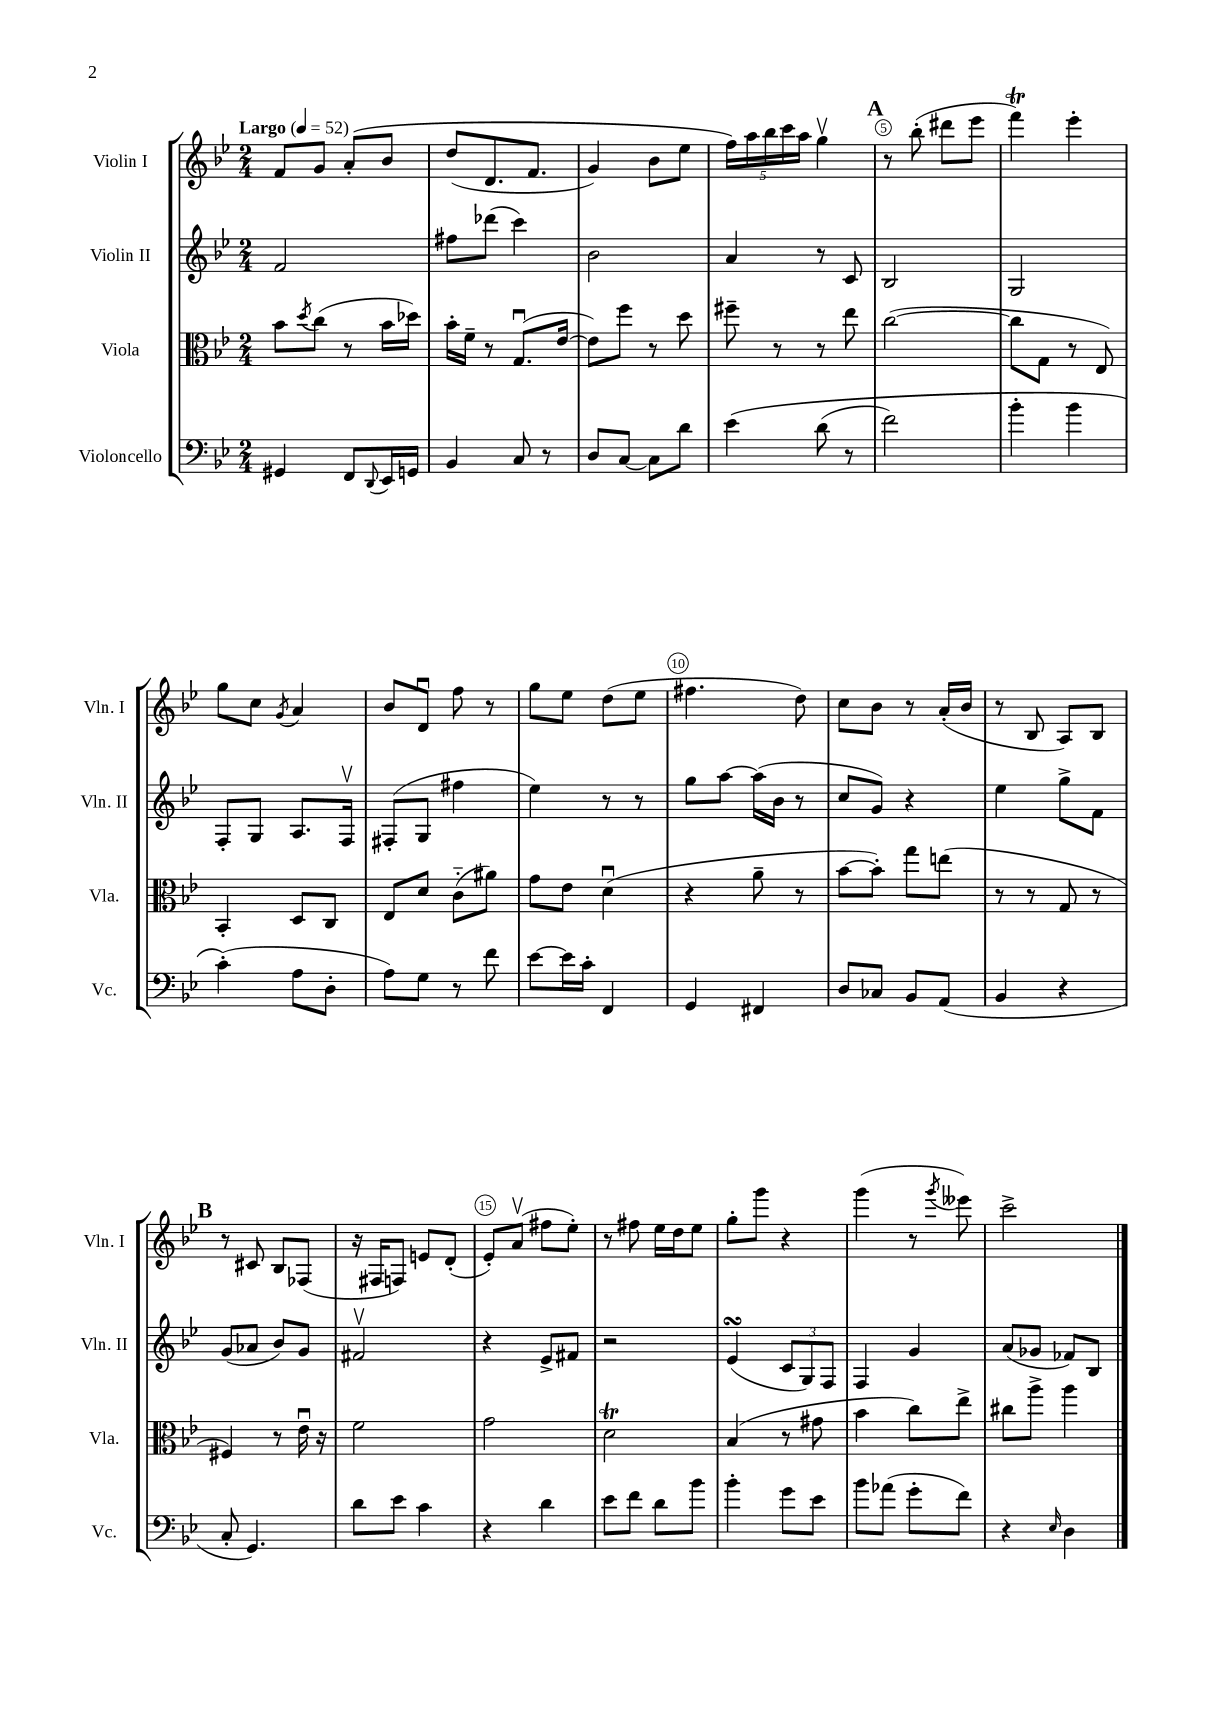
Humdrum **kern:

**kern	**kern	**kern	**kern
*part4	*part3	*part2	*part1
*staff4	*staff3	*staff2	*staff1
*I"Violoncello	*I"Viola	*I"Violin II	*I"Violin I
*I'Vc.	*I'Vla.	*I'Vln. II	*I'Vln. I
*clefF4	*clefC3	*clefG2	*clefG2
*k[b-e-]	*k[b-e-]	*k[b-e-]	*k[b-e-]
*M2/4	*M2/4	*M2/4	*M2/4
*MM52	*MM52	*MM52	*MM52
=1	=1	=1	=1
!	!	!	!LO:TX:a:B:t=Largo
4GG#X/	8b-\L	2f/	8f/L
.	8qdd/	.	.
.	(8cc\J	.	8g/J
8FF/L	8r	.	(8a'/L
8qqDD/	.	.	.
16EE-/L	16b-\LL	.	8b-/J
16GGn/JJ	16dd-X\JJ)	.	.
=2	=2	=2	=2
4BB-/	16b-'\LL	8ff#X\L	(8dd/L
.	16f~\JJ	.	.
.	8r	(8ddd-X\J	8.d/
8C/	(8.Gu/L	4ccc\)	.
.	.	.	8.f/J
8r	.	.	.
.	[16e-/Jk	.	.
=3	=3	=3	=3
8D/L	8e-\L])	2b-\	4g/)
[8C/J	8ff\J	.	.
8C\L]	8r	.	8b-\L
8d\J	8dd\	.	8ee-\J
=4	=4	=4	=4
(4e-\	8ff#X~\	4a/	20ff\LL)
.	.	.	20aa\
.	.	.	20bb-\
.	8r	.	.
.	.	.	20ccc\
.	.	.	20aa\JJ
(8d\	8r	8r	4ggv\
8r	8ee-\	8c/	.
!!LO:REH:place=s1:t=A
=5	=5	=5	=5
2f\)	([2cc\	2B-/	8r
.	.	.	(8bb-'\
.	.	.	8ddd#X\L
.	.	.	8eee-\J
=6	=6	=6	=6
4b-'\	8cc\L]	2G/	4fffT\)
.	8G\J	.	.
4b-\	8r	.	4eee-'\
.	8E-/)	.	.
!!LO:LB:g=z
=7	=7	=7	=7
(4c'\)	4BB-'/	8F'/L	8gg\L
.	.	8G/J	8cc\J
.	.	.	8qg/
8A\L	8D/L	8.A/L	4a/
8D'\J	8C/J	.	.
.	.	16Fv/Jk	.
=8	=8	=8	=8
8A\L)	8E-/L	(8F#X'/L	8b-/L
8G\J	8d/J	8G/J	8du/J
8r	(8c\L	4ff#X\	8ff\
8f\	8a#X\J)	.	8r
=9	=9	=9	=9
[8e-\L	8g\L	4ee-\)	8gg\L
16e-\L]	8e-\J	.	8ee-\J
16c'\JJ	.	.	.
4FF/	(4du\	8r	(8dd\L
.	.	8r	8ee-\J
=10	=10	=10	=10
4GG/	4r	8gg\L	4.ff#X\
.	.	[8aa\J	.
4FF#X/	8a~\	(16aa\LL]	.
.	.	16b-\JJ	.
.	8r	8r	8dd\)
=11	=11	=11	=11
8D/L	[8b-\L	8cc/L	8cc\L
8C-X/J	8b-'\J])	8g/J)	8b-\J
8BB-/L	8gg\L	4r	8r
(8AA/J	(8een\J	.	(16a'/LL
.	.	.	16b-/JJ
=12	=12	=12	=12
4BB-/	8r	4ee-\	8r
.	8r	.	8B-/
4r	8G/	8gg^\L	8A/L)
.	8r	8f\J	8B-/J
!!LO:LB:g=z
!!LO:REH:place=s1:t=B
=13	=13	=13	=13
8C'/	4F#X/)	(8g/L	8r
4.GG/)	.	8a-X/J	8c#X/
.	8r	8b-/L)	8B-/L
.	16e-u\	8g/J	(8F-X/J
.	16r	.	.
=14	=14	=14	=14
8d\L	2f\	2f#Xv/	16r
.	.	.	16F#X/KL
8e-\J	.	.	8Fn/J)
4c\	.	.	8en/L
.	.	.	(8d'/J
=15	=15	=15	=15
4r	2g\	4r	8e-'/L)
.	.	.	(8av/J
4d\	.	8e-^/L	8ff#X\L
.	.	8f#X/J	8ee-'\J)
=16	=16	=16	=16
8e-\L	2dt\	2r	8r
8f\J	.	.	8ff#X\
8d\L	.	.	16ee-\LL
.	.	.	16dd\J
8b-\J	.	.	8ee-\J
=17	=17	=17	=17
4b-'\	(4B-/	(4e-sSSs/	8gg'\L
.	.	.	8ggg\J
8g\L	8r	12c/L	4r
.	.	12G/)	.
8e-\J	8g#X\	.	.
.	.	12F/J	.
=18	=18	=18	=18
8b-\L	4b-\	4F/	(4ggg\
(8a-X\J	.	.	.
8g'\L	8cc\L)	4g/	8r
.	.	.	8qggg/
8f\J)	8ee-^\J	.	8eee--X\)
=19	=19	=19	=19
4r	8cc#X\L	(8a/L	2ccc^\
.	8aa^\J	8g-X/J	.
16qqE-/	.	.	.
4D\	4aa\	8f-X/L)	.
.	.	8B-/J	.
==	==	==	==
*-	*-	*-	*-
